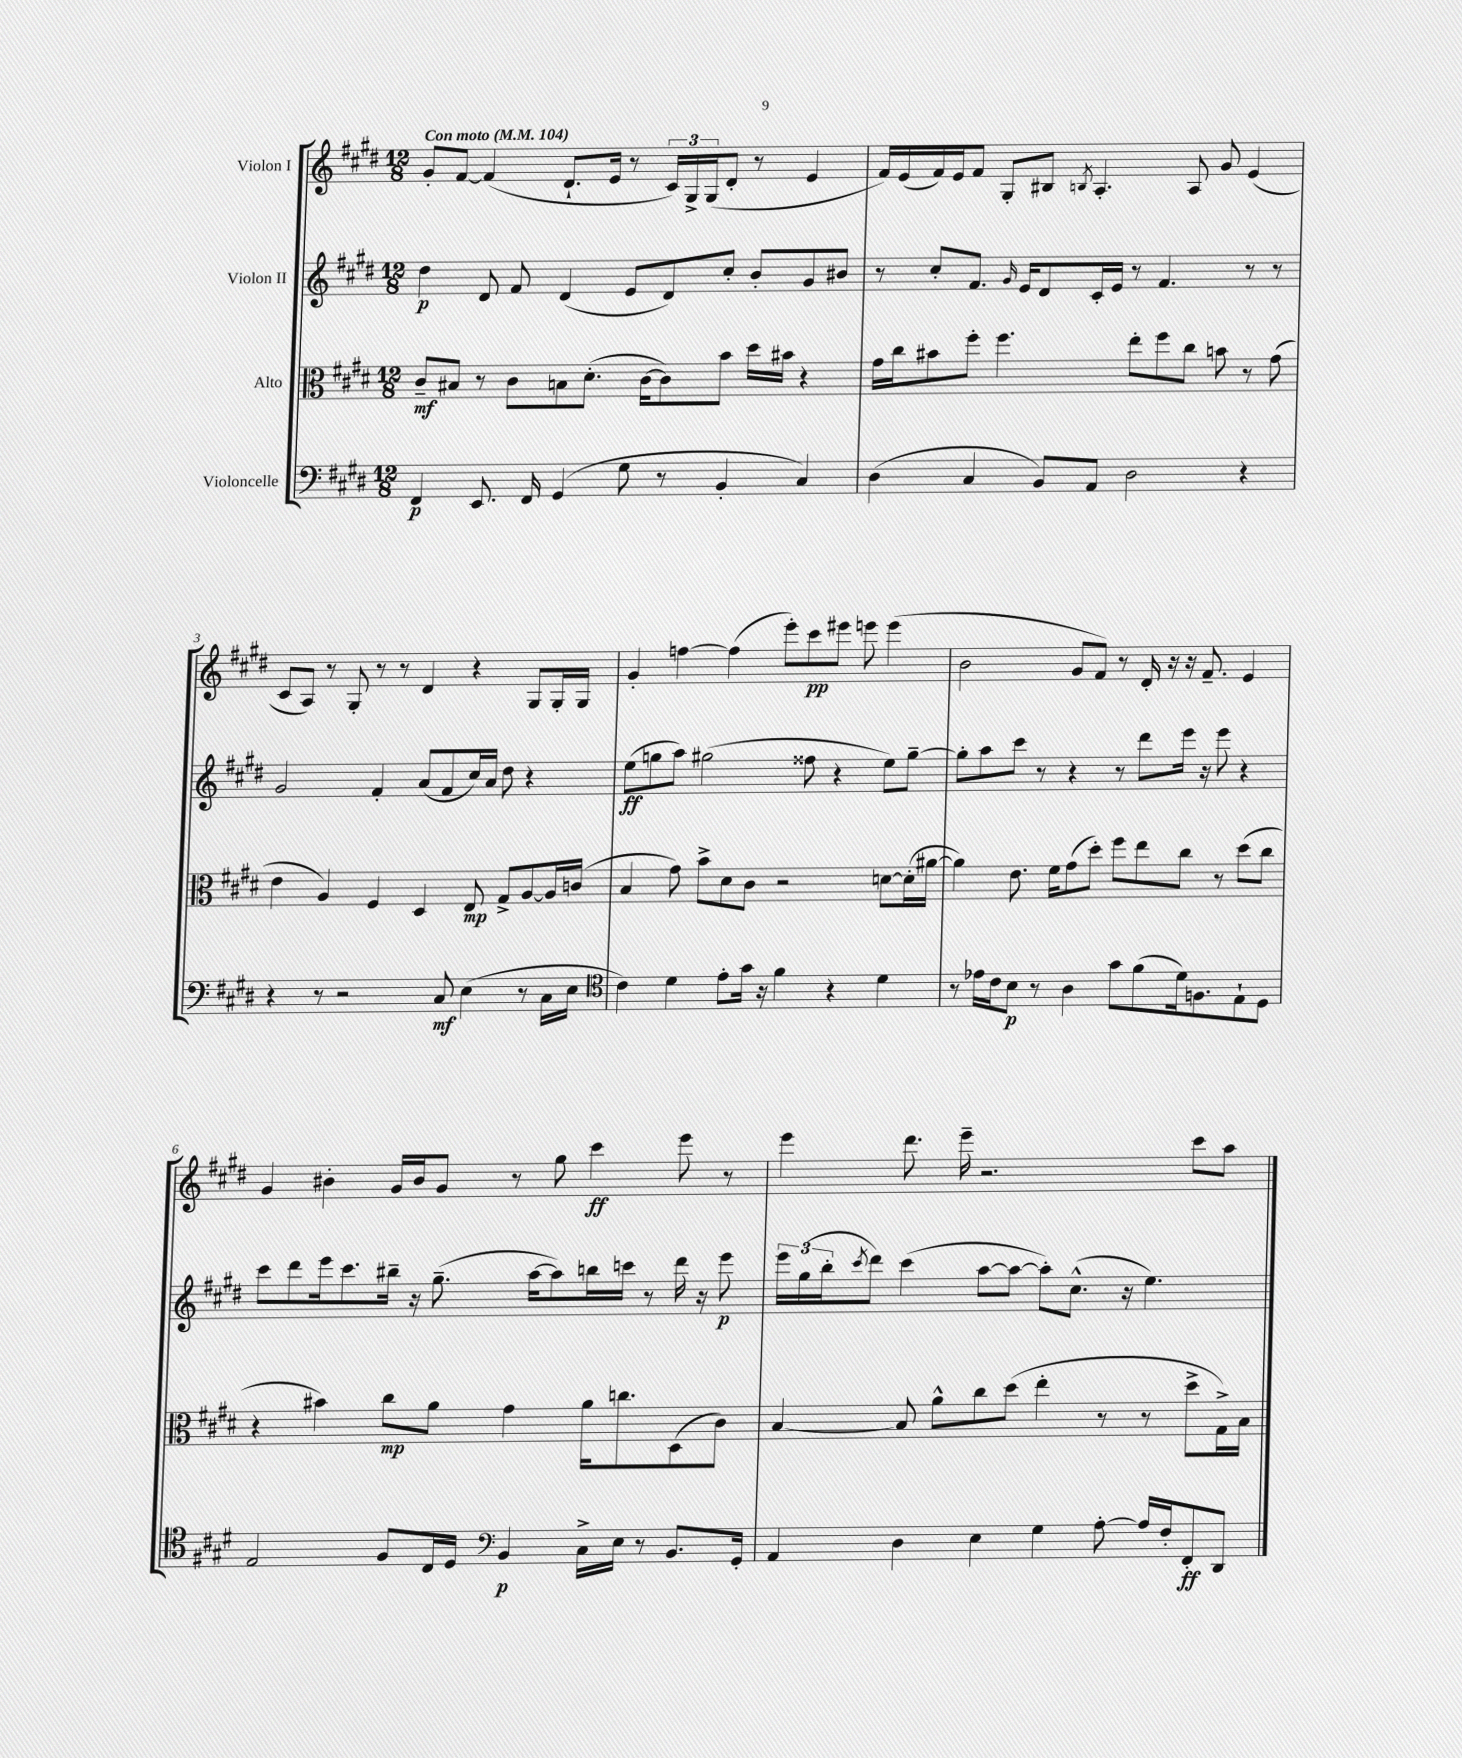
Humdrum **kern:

**kern	**dynam	**kern	**dynam	**kern	**dynam	**kern	**dynam
*part4	*part4	*part3	*part3	*part2	*part2	*part1	*part1
*staff4	*staff4	*staff3	*staff3	*staff2	*staff2	*staff1	*staff1
*I"Violoncelle	*	*I"Alto	*	*I"Violon II	*	*I"Violon I	*
*clefF4	*	*clefC3	*	*clefG2	*	*clefG2	*
*k[f#c#g#d#]	*	*k[f#c#g#d#]	*	*k[f#c#g#d#]	*	*k[f#c#g#d#]	*
*M12/8	*	*M12/8	*	*M12/8	*	*M12/8	*
*MM104	*	*MM104	*	*MM104	*	*MM104	*
=1	=1	=1	=1	=1	=1	=1	=1
!	!	!	!	!	!	!LO:TX:a:B:t=Con moto	!
4FF#/	p	8c#~/L	mf	4dd#\	p	8g#'/L	.
.	.	8B#X/J	.	.	.	[8f#/J	.
8.EE/	.	8r	.	8d#/	.	(4f#/]	.
.	.	8c#\L	.	8f#/	.	.	.
16FF#/	.	.	.	.	.	.	.
(4GG#/	.	8Bn\	.	(4d#/	.	8.d#`/L	.
.	.	(8.d#'\J	.	.	.	.	.
.	.	.	.	.	.	16e/Jk	.
8G#\	.	.	.	8e/L	.	8r	.
.	.	[16c#\KL	.	.	.	.	.
8r	.	8c#\])	.	8d#/)	.	24c#/LL)	.
.	.	.	.	.	.	24G#^/	.
.	.	.	.	.	.	(24G#/J	.
4BB'/	.	8b\J	.	8cc#'/J	.	8d#'/J	.
.	.	16dd#\LL	.	8b'/L	.	8r	.
.	.	16b#X\JJ	.	.	.	.	.
4C#/)	.	4r	.	8g#/	.	4e/	.
.	.	.	.	8b#X/J	.	.	.
=2	=2	=2	=2	=2	=2	=2	=2
(4D#\	.	16g#\LL	.	8r	.	16f#/LL)	.
.	.	16cc#\J	.	.	.	(16e/	.
.	.	8b#X\	.	8cc#'/L	.	16f#/)	.
.	.	.	.	.	.	16e/J	.
4C#/	.	8ff#'\J	.	8.f#/J	.	8f#/J	.
.	.	4.ff#\	.	.	.	8G#'/L	.
.	.	.	.	16qqg#/	.	.	.
.	.	.	.	16e/KL	.	.	.
8BB/L)	.	.	.	8d#/	.	8B#X/J	.
.	.	.	.	.	.	8qBn/	.
8AA/J	.	.	.	16c#'/L	.	4.A'/	.
.	.	.	.	16e/JJ	.	.	.
2D#\	.	8ee'\L	.	8r	.	.	.
.	.	8ff#\	.	4.f#/	.	.	.
.	.	8cc#\J	.	.	.	8A/	.
.	.	8bn\	.	.	.	8g#/	.
4r	.	8r	.	8r	.	(4e/	.
.	.	(8g#\	.	8r	.	.	.
!!LO:LB:g=z
=3	=3	=3	=3	=3	=3	=3	=3
4r	.	4e\	.	2g#/	.	8c#/L	.
.	.	.	.	.	.	8A/J)	.
8r	.	4A/)	.	.	.	8r	.
2r	.	.	.	.	.	8G#'/	.
.	.	4F#/	.	4f#'/	.	8r	.
.	.	.	.	.	.	8r	.
.	.	4D#/	.	(8a/L	.	4d#/	.
8C#/	mf	.	.	8f#/	.	.	.
(4E\	.	8E/	mp	16cc#/L)	.	4r	.
.	.	.	.	16a/JJ	.	.	.
.	.	8G#^/L	.	8dd#\	.	.	.
8r	.	[8A/	.	4r	.	8G#/L	.
16C#\LL	.	16A/L]	.	.	.	16G#'/L	.
16E\JJ	.	(16cn/JJ	.	.	.	16G#/JJ	.
=4	=4	=4	=4	=4	=4	=4	=4
*clefC4	*	*	*	*	*	*	*
4c#\)	.	4B/	.	(8ee\L	ff	4g#'/	.
.	.	.	.	8ggn\	.	.	.
4d#\	.	8g#\)	.	8aa\J)	.	[4ffn\	.
.	.	8b^\L	.	(2gg#X\	.	.	.
8e'\L	.	8d#\	.	.	.	(4ff\]	.
16g#\Jk	.	8c#\J	.	.	.	.	.
16r	.	.	.	.	.	.	.
4f#\	.	2r	.	.	.	8eee'\L)	.
.	.	.	.	8ff##X\	.	8ccc#\	pp
4r	.	.	.	4r	.	8eee#X\J	.
.	.	.	.	.	.	8eeen\	.
4d#\	.	[8dn\L	.	8ee\L)	.	(4eee\	.
.	.	(16d'\L]	.	[8gg#~\J	.	.	.
.	.	[16a#X\JJ	.	.	.	.	.
=5	=5	=5	=5	=5	=5	=5	=5
8r	.	4a#\])	.	8gg#'\L]	.	2b\	.
16e-X\LL	.	.	.	8aa\	.	.	.
16c#\J	.	.	.	.	.	.	.
8B\J	p	8.e\	.	8ccc#\J	.	.	.
8r	.	.	.	8r	.	.	.
.	.	16f#\KL	.	.	.	.	.
4A\	.	(8g#\	.	4r	.	8g#/L	.
.	.	8dd#'\J)	.	.	.	8f#/J)	.
8g#\L	.	8ff#\L	.	8r	.	8r	.
(8f#\	.	8ee\	.	8ddd#\L	.	16d#'/	.
.	.	.	.	.	.	16r	.
16d#\k)	.	8cc#\J	.	16eee\Jk	.	16r	.
8.Fn\	.	.	.	16r	.	8.f#~/	.
.	.	8r	.	8eee\	.	.	.
8E`\	.	(8dd#\L	.	4r	.	4e/	.
8D#\J	.	8cc#\J	.	.	.	.	.
!!LO:LB:g=z
=6	=6	=6	=6	=6	=6	=6	=6
2E/	.	4r	.	8ccc#\L	.	4g#/	.
.	.	.	.	8ddd#\	.	.	.
.	.	4b#X\)	.	16eee\k	.	4b#X'\	.
.	.	.	.	8.ccc#\	.	.	.
8F#/L	.	8cc#\L	mp	16bb#X~\Jk	.	16g#/LL	.
.	.	.	.	16r	.	16b#/J	.
16C#/L	.	8a\J	.	(8.gg#~\	.	8g#/J	.
16D#/JJ	.	.	.	.	.	.	.
*clefF4	*	*	*	*	*	*	*
4BB/	p	4g#\	.	.	.	8r	.
.	.	.	.	[16aa\KL	.	.	.
.	.	.	.	8aa\])	.	8gg#\	.
16C#^\LL	.	16a\KL	.	16bbn\L	.	4ccc#\	ff
16E\JJ	.	8.ccn\	.	16cccn\JJ	.	.	.
8r	.	.	.	8r	.	.	.
8.BB/L	.	(8D#\	.	16ddd#\	.	8eee\	.
.	.	.	.	16r	.	.	.
.	.	8c#\J)	.	8eee\	p	8r	.
16GG#'/Jk	.	.	.	.	.	.	.
=7	=7	=7	=7	=7	=7	=7	=7
4AA/	.	[4B/	.	24eee\LL	.	4eee\	.
.	.	.	.	(24gg#\	.	.	.
.	.	.	.	24bb'\J	.	.	.
.	.	.	.	8qccc#/	.	.	.
.	.	.	.	8ddd#\J)	.	.	.
4D#\	.	8B/]	.	(4ccc#\	.	8.ddd#\	.
.	.	8a^^\L	.	.	.	.	.
.	.	.	.	.	.	16eee~\	.
4E\	.	8cc#\	.	[8aa\L	.	2.r	.
.	.	(8dd#\J	.	8aa\J_	.	.	.
4G#\	.	4ee'\	.	8aa'\L])	.	.	.
.	.	.	.	(8.cc#^^\J	.	.	.
[8A'\	.	8r	.	.	.	.	.
.	.	.	.	16r	.	.	.
16A/LL]	.	8r	.	4.ee\)	.	.	.
16F#'/J	.	.	.	.	.	.	.
8FF#'/	ff	8dd#^\L	.	.	.	8ccc#\L	.
8DD#/J	.	16G#^\L)	.	.	.	8aa\J	.
.	.	16B\JJ	.	.	.	.	.
==	==	==	==	==	==	==	==
*-	*-	*-	*-	*-	*-	*-	*-
